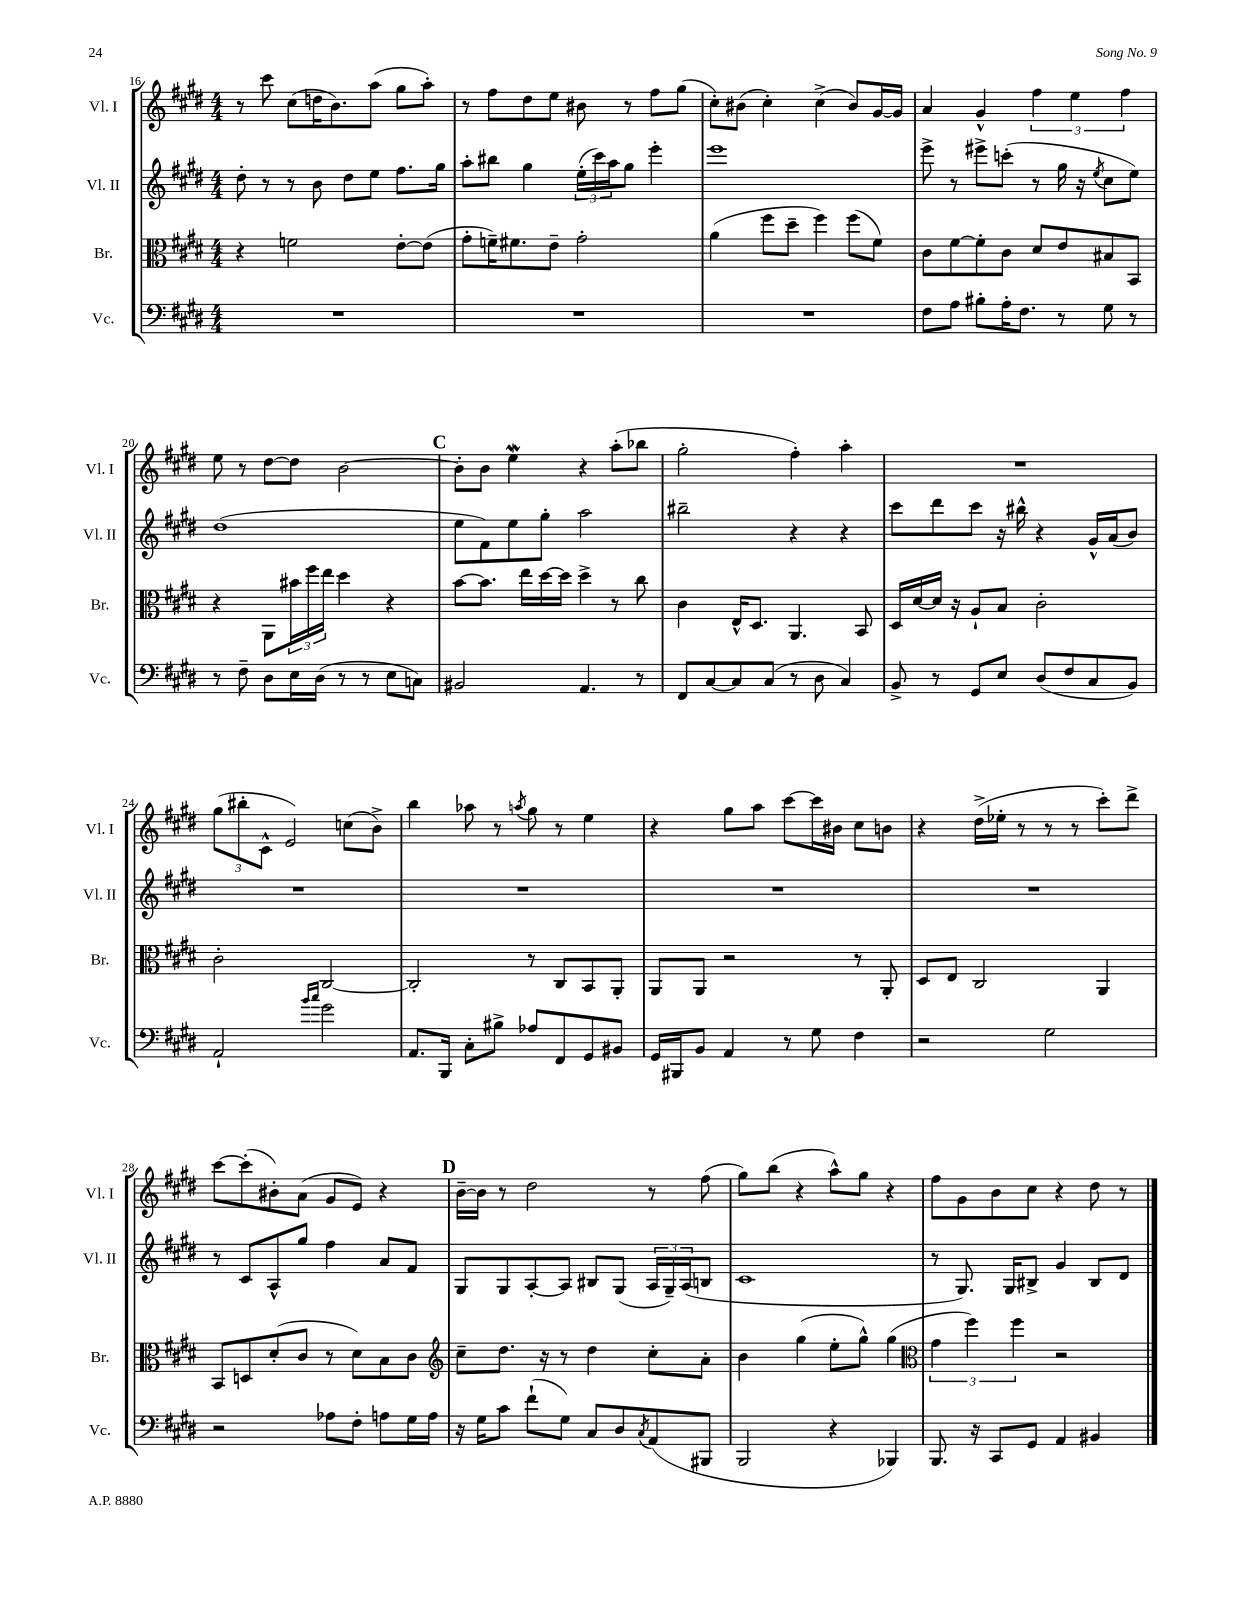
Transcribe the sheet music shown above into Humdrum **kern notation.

**kern	**kern	**kern	**kern
*staff4	*staff3	*staff2	*staff1
*clefF4	*clefC3	*clefG2	*clefG2
*k[f#c#g#d#]	*k[f#c#g#d#]	*k[f#c#g#d#]	*k[f#c#g#d#]
*M4/4	*M4/4	*M4/4	*M4/4
1r	4r	8dd#'	8r
.	.	8r	8ccc#
.	2f	8r	(8cc#
.	.	8b	16dd
.	.	.	8.b)
.	.	8dd#	.
.	.	8ee	(8aa
.	[8e'	8.ff#	8gg#
.	(8e]	.	8aa')
.	.	16gg#	.
=	=	=	=
1r	8g#'	8aa'	8r
.	16f~)	8bb#	8ff#
.	8.f#	.	.
.	.	4gg#	8dd#
.	8e~	.	8ee
.	2g#'	(24ee'	8b#
.	.	24ccc#)	.
.	.	24aa	.
.	.	8gg#	8r
.	.	4eee'	8ff#
.	.	.	(8gg#
=	=	=	=
1r	(4a	1eee	8cc#')
.	.	.	(8b#
.	8ff#	.	4cc#')
.	8dd#~	.	.
.	4ff#)	.	(4cc#^
.	(8ff#	.	8b#)
.	8f#)	.	[16g#
.	.	.	16g#]
=	=	=	=
8F#	8c#	8eee^	4a
8A	[8f#	8r	.
8B#'	8f#']	8eee#^	4g#^^
16A'	8c#	(8ccc'	.
8.F#	.	.	.
.	8d#	8r	6ff#
8r	8e	16gg#	.
.	.	.	6ee
.	.	16r	.
.	.	8qee	.
8G#	8B#	8cc#	.
.	.	.	6ff#
8r	8BB	8ee)	.
=	=	=	=
8r	4r	(1dd#	8ee
8F#~	.	.	8r
8D#	8AA	.	[8dd#
16E	24b#	.	8dd#]
.	24ff#	.	.
(16D#	.	.	.
.	24ee	.	.
8r	4dd#	.	[2b
8r	.	.	.
8E	4r	.	.
8C)	.	.	.
=	=	=	=
2BB#	[8b	8ee	8b']
.	8.b]	8f#)	8b
.	.	8ee	4ee
.	16ee	.	.
.	[16dd#	8gg#'	.
.	16dd#]	.	.
4.AA	4dd#^	2aa	4r
.	8r	.	(8aa'
8r	8cc#	.	8bb-
=	=	=	=
8FF#	4c#	2bb#~	2gg#'
[8C#	.	.	.
8C#]	16E^^	.	.
.	8.D#	.	.
(8C#	.	.	.
8r	4.AA	4r	4ff#')
8D#	.	.	.
4C#)	.	4r	4aa'
.	8BB	.	.
=	=	=	=
8BB^	16D#	8ccc#	1r
.	[16d#	.	.
8r	16d#]	8ddd#	.
.	16r	.	.
8GG#	8A`	8ccc#	.
8E	8B	16r	.
.	.	16bb#^^	.
(8D#	2c#'	4r	.
8F#	.	.	.
8C#	.	16g#^^	.
.	.	(16a	.
8BB)	.	8b)	.
=	=	=	=
2AA`	2c#'	1r	(12gg#
.	.	.	12bb#'
.	.	.	12c#^^
.	.	.	2e)
16qqb	.	.	.
16qqcc#	.	.	.
2g#	[2C#	.	.
.	.	.	(8cc
.	.	.	8b^)
=	=	=	=
8.AA	2C#']	1r	4bb
16BBB	.	.	.
8C#'	.	.	8aa-
8B#^	.	.	8r
.	.	.	8qaa
8A-	8r	.	8gg#
8FF#	8C#	.	8r
8GG#	8BB	.	4ee
8BB#	8AA'	.	.
=	=	=	=
16GG#	8AA	1r	4r
16BBB#	.	.	.
8BB	8AA	.	.
4AA	2r	.	8gg#
.	.	.	8aa
8r	.	.	[8ccc#
8G#	.	.	16ccc#]
.	.	.	16b#
4F#	8r	.	8cc#
.	8AA'	.	8b
=	=	=	=
2r	8D#	1r	4r
.	8E	.	.
.	2C#	.	(16dd#^
.	.	.	16ee-'
.	.	.	8r
2G#	.	.	8r
.	.	.	8r
.	4AA	.	8ccc#')
.	.	.	8ddd#^
=	=	=	=
2r	8BB	8r	[8ccc#
.	8D	8c#	(8ccc#']
.	(8d#'	8A^^	8b#')
.	8c#	8gg#	(8a
8A-	8r	4ff#	8g#
8F#'	8d#)	.	8e)
8A	8B	8a	4r
16G#	8c#	8f#	.
16A	.	.	.
=	=	=	=
*	*clefG2	*	*
16r	8cc#~	8G#	[16b~
16G#	.	.	16b]
8c#	8.dd#	8G#	8r
(8f#`	.	[8A'	2dd#
.	16r	.	.
8G#)	8r	8A]	.
8C#	4dd#	8B#	.
8D#	.	(8G#	.
8qC#	.	.	.
(8AA	8cc#'	24A	8r
.	.	24G#~)	.
.	.	(24A	.
8BBB#	8a'	8B	(8ff#
=	=	=	=
2BBB	4b	1c#	8gg#)
.	.	.	(8bb
.	(4gg#	.	4r
4r	8ee'	.	8aa^^)
.	8gg#^^)	.	8gg#
4BBB-)	(4gg#	.	4r
=	=	=	=
*	*clefC3	*	*
8.BBB	6g#	8r	8ff#
.	.	8.G#)	8g#
.	6ff#)	.	.
16r	.	.	.
8CC#	.	.	8b
.	.	16G#	.
.	6ff#	.	.
8GG#	.	8B#^	8cc#
4AA	2r	4g#	4r
4BB#	.	8B#	8dd#
.	.	8d#	8r
==	==	==	==
*-	*-	*-	*-
